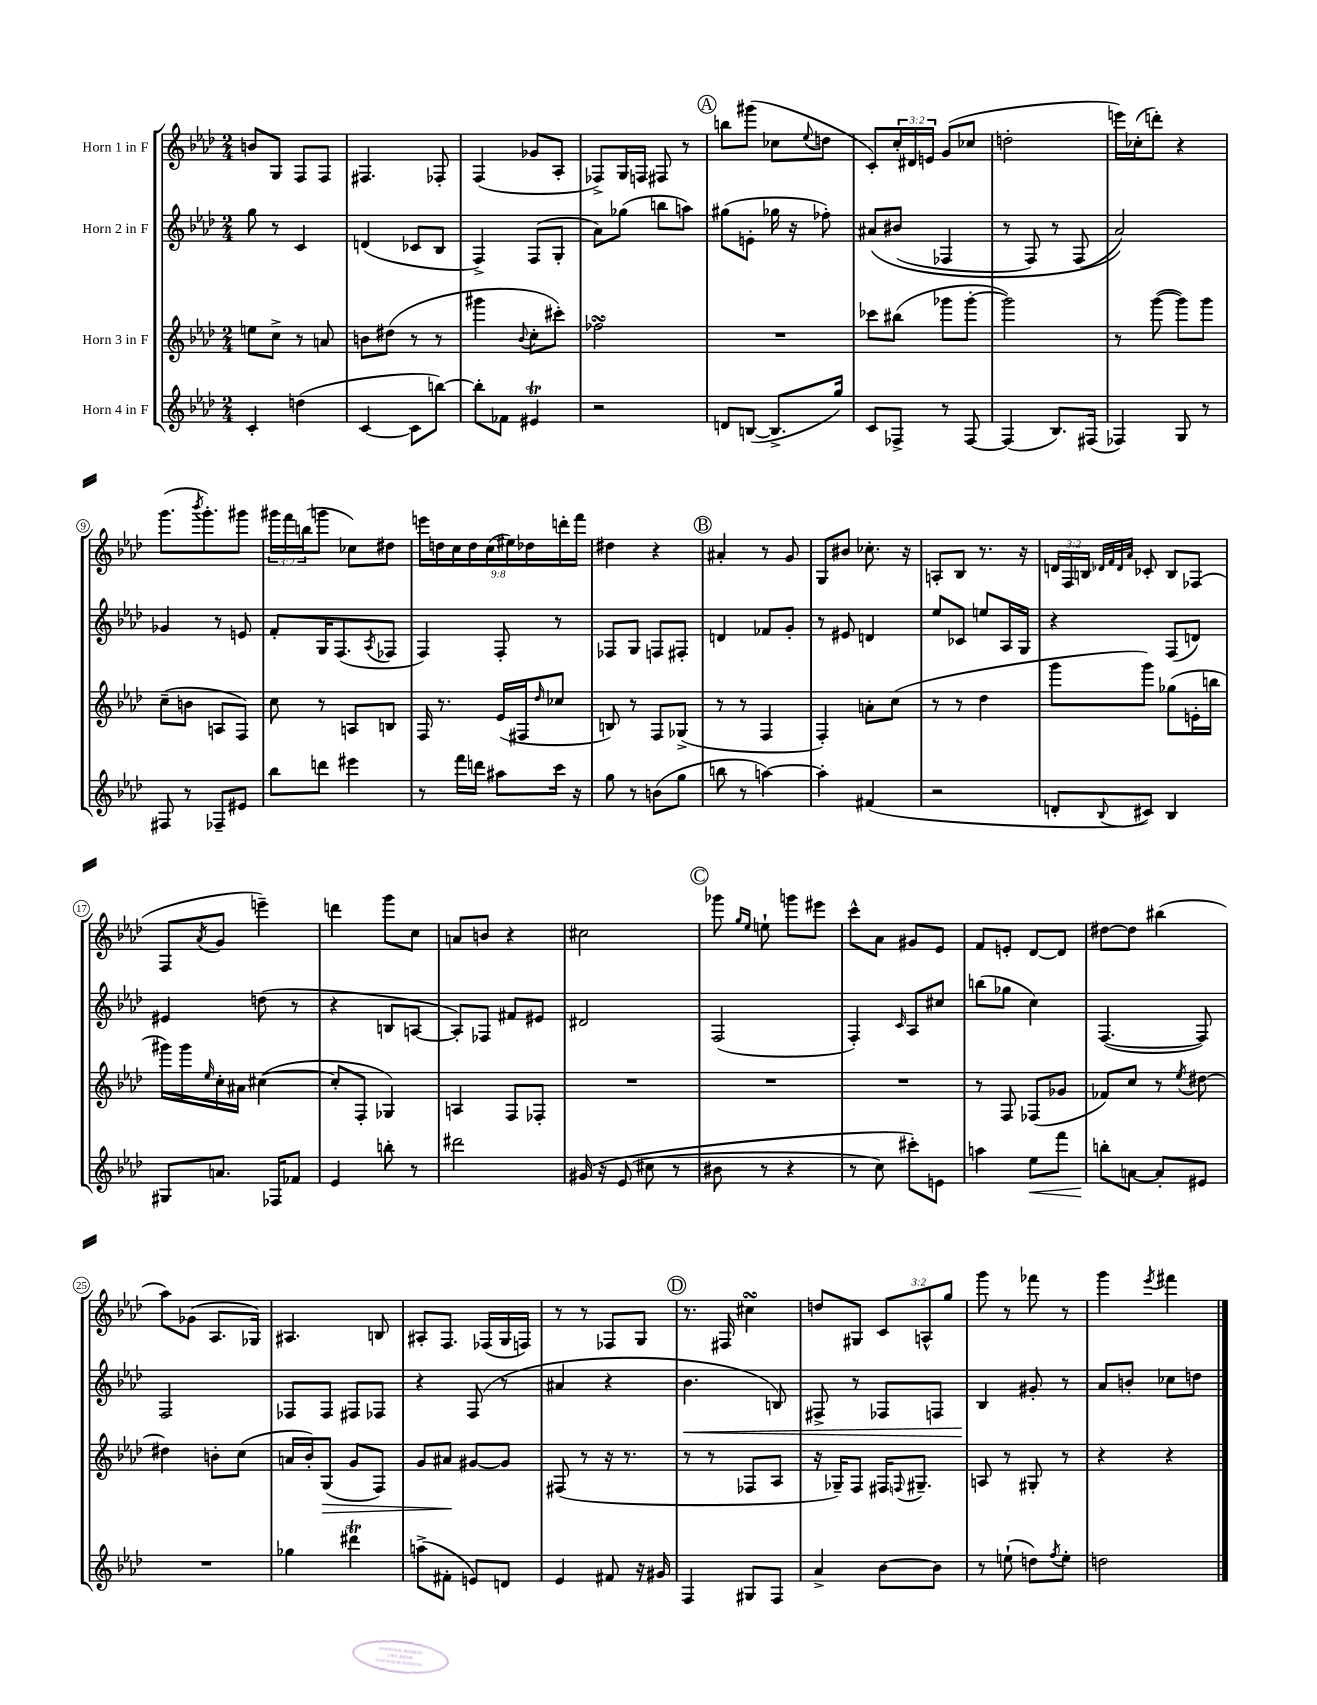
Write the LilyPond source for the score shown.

<<
\new StaffGroup <<
\new Staff = "s0" \with { instrumentName = "Horn 1 in F" } {
    \clef treble \key aes \major \numericTimeSignature \time 2/4 \override Staff.TupletNumber.text = #tuplet-number::calc-fraction-text
    b'8 g8 f8 f8 |
    fis4. fes8-. |
    f4( ges'8 aes8-. |
    fes8->) g16 f16 fis8 r8 |
    \mark \markup { \circle "A" } b''8 gis'''8( ces''8 \appoggiatura { ees''8 } d''8 |
    c'8-.) \tuplet 3/2 { c''16-. dis'16 e'16 } g'8( ces''8 |
    d''2-. |
    e'''16) ces''16-.( d'''8-.) r4 |
    g'''8.( \acciaccatura { bes'''8 } g'''8.-.) gis'''8 |
    \tuplet 3/2 { gis'''16 f'''16 b''16( } g'''8 ces''8) dis''8 |
    \tuplet 9/8 { e'''16 d''16 c''16 d''16 c''16( eis''16) des''16 d'''16-. f'''16 } |
    dis''4 r4 |
    \mark \markup { \circle "B" } ais'4-. r8 g'8 |
    g8 bis'8 ces''8.-. r16 |
    a8-. bes8 r8. r16 |
    \tuplet 3/2 { d'16 f16 b16 } \grace { des'32 f'32 des'32 aes'32 } ces'8-. b8 fes8( |
    f8 \acciaccatura { aes'8 } g'8 e'''4--) |
    d'''4 g'''8 c''8 |
    a'8 b'8 r4 |
    cis''2 |
    \mark \markup { \circle "C" } ges'''8 \grace { g''16 ees''16 } e''8-! g'''8 eis'''8 |
    c'''8-^ aes'8 gis'8 ees'8 |
    f'8 e'8-. des'8~ des'8 |
    dis''8~ dis''8 bis''4( |
    aes''8) ges'8( aes8. ges16) |
    ais4. b8 |
    ais8-. f8. fes16( g16 f16) |
    r8 r8 fes8 g8 |
    \mark \markup { \circle "D" } r8. fis16 cis''4\turn |
    d''8 gis8 \tuplet 3/2 { c'8 a8-^ g''8 } |
    g'''8 r8 fes'''8 r8 |
    g'''4 \acciaccatura { ees'''8 } fis'''4 \bar "|." |
}
\new Staff = "s1" \with { instrumentName = "Horn 2 in F" } {
    \clef treble \key aes \major \numericTimeSignature \time 2/4
    g''8 r8 c'4 |
    d'4( ces'8 bes8 |
    f4->) f8( g8-. |
    aes'8) ges''8( b''8 a''8) |
    \mark \markup { \circle "A" } gis''8( e'8-. ges''16 r16 fes''8-.) |
    ais'8\( bis'8( fes4 |
    r8 f8) r8 f8( |
    aes'2)\) |
    ges'4 r8 e'8 |
    f'8-. g16 f8.( \acciaccatura { aes8 } fes8 |
    f4) f8-. r8 |
    fes8 g8 f8 fis8-. |
    \mark \markup { \circle "B" } d'4 fes'8 g'8-. |
    r8 eis'8 d'4 |
    ees''8 ces'8 e''8 aes16 g16 |
    r4 f8( d'8) |
    eis'4 d''8( r8 |
    r4 b8 a8~ |
    a8-.) fes8 fis'8 eis'8 |
    dis'2 |
    \mark \markup { \circle "C" } f2( |
    f4-.) \grace { c'16 } aes8 cis''8 |
    b''8( ges''8 c''4) |
    f4.~( f8) |
    f2 |
    fes8 fes8 fis8 fes8 |
    r4 f8( r8 |
    ais'4 r4 |
    \mark \markup { \circle "D" } bes'4.\< b8) |
    fis8-> r8 fes8 f8 |
    bes4\! gis'8-. r8 |
    aes'8 b'8-. ces''8 d''8 \bar "|." |
}
\new Staff = "s2" \with { instrumentName = "Horn 3 in F" } {
    \clef treble \key aes \major \numericTimeSignature \time 2/4
    e''8 c''8-> r8 a'8 |
    b'8 dis''8( r8 r8 |
    gis'''4 \appoggiatura { bes'8 } c''8-. cis'''8-.) |
    fes''2\turn |
    \mark \markup { \circle "A" } R2 |
    ces'''8 bis''8( ges'''8 ges'''8~-. |
    ges'''2) |
    r8 g'''8~( g'''8) g'''8 |
    c''8--( b'8 a8 f8) |
    c''8 r8 a8 b8 |
    f16 r8. ees'16( fis16 \grace { des''16 } ces''8 |
    b8) r8 f8 ges8->( |
    \mark \markup { \circle "B" } r8 r8 f4 |
    f4-.) a'8-. c''8( |
    r8 r8 des''4 |
    g'''8 g'''8) ges''8( e'16-. b''16 |
    gis'''16) gis'''16 \grace { ees''16 } c''16-. ais'16 cis''4~( |
    cis''8-. f8-. ges4) |
    a4 f8 fes8-. |
    R2 |
    \mark \markup { \circle "C" } R2 |
    R2 |
    r8 f8 fes8( ges'8 |
    fes'8) c''8 r8 \acciaccatura { ees''8 } dis''8~ |
    dis''4 b'8-. c''8( |
    a'16 bes'16-.) g8\>( g'8 f8) |
    g'8 ais'8\! gis'8~ gis'8 |
    fis8( r8 r16 r8. |
    \mark \markup { \circle "D" } r8 r8 fes8 aes8 |
    r16 ges16--) f8 fis16 \appoggiatura { f8 } gis8.-- |
    a8 r8 gis8-. r8 |
    r4 r4 \bar "|." |
}
\new Staff = "s3" \with { instrumentName = "Horn 4 in F" } {
    \clef treble \key aes \major \numericTimeSignature \time 2/4
    c'4-. d''4( |
    c'4~ c'8 b''8~) |
    b''8-. fes'8 eis'4\trill |
    r2 |
    \mark \markup { \circle "A" } d'8 b8~( b8.-> g''16) |
    c'8 fes8-> r8 fes8~ |
    fes4( bes8.) fis16( |
    fes4) g8 r8 |
    fis8 r8 fes8-- eis'8 |
    bes''8 d'''8 eis'''4 |
    r8 f'''16 d'''16 ais''8 c'''16 r16 |
    g''8 r8 b'8( g''8 |
    \mark \markup { \circle "B" } b''8 r8 a''4~) |
    a''4-. fis'4( |
    r2 |
    d'8-. \appoggiatura { bes8 } cis'8) bes4 |
    gis8 a'8. fes16 fes'8 |
    ees'4 b''8-. r8 |
    dis'''2 |
    gis'16\( r16 ees'8( cis''8 r8 |
    \mark \markup { \circle "C" } bis'8 r8 r4 |
    r8 c''8) cis'''8-.\) e'8 |
    a''4 ees''8\< f'''8 |
    b''8-.\! a'8~ a'8-. eis'8 |
    R2 |
    ges''4 dis'''4\trill |
    a''8->( fis'8-. e'8) d'8 |
    ees'4 fis'8 r16 gis'16 |
    \mark \markup { \circle "D" } f4 gis8 f8 |
    aes'4-> bes'8~ bes'8 |
    r8 e''8-!( d''8) \acciaccatura { f''8 } e''8-. |
    d''2 \bar "|." |
}
>>
>>
\layout { \context { \Score \override BarNumber.stencil = #(make-stencil-circler 0.1 0.3 ly:text-interface::print) } }
